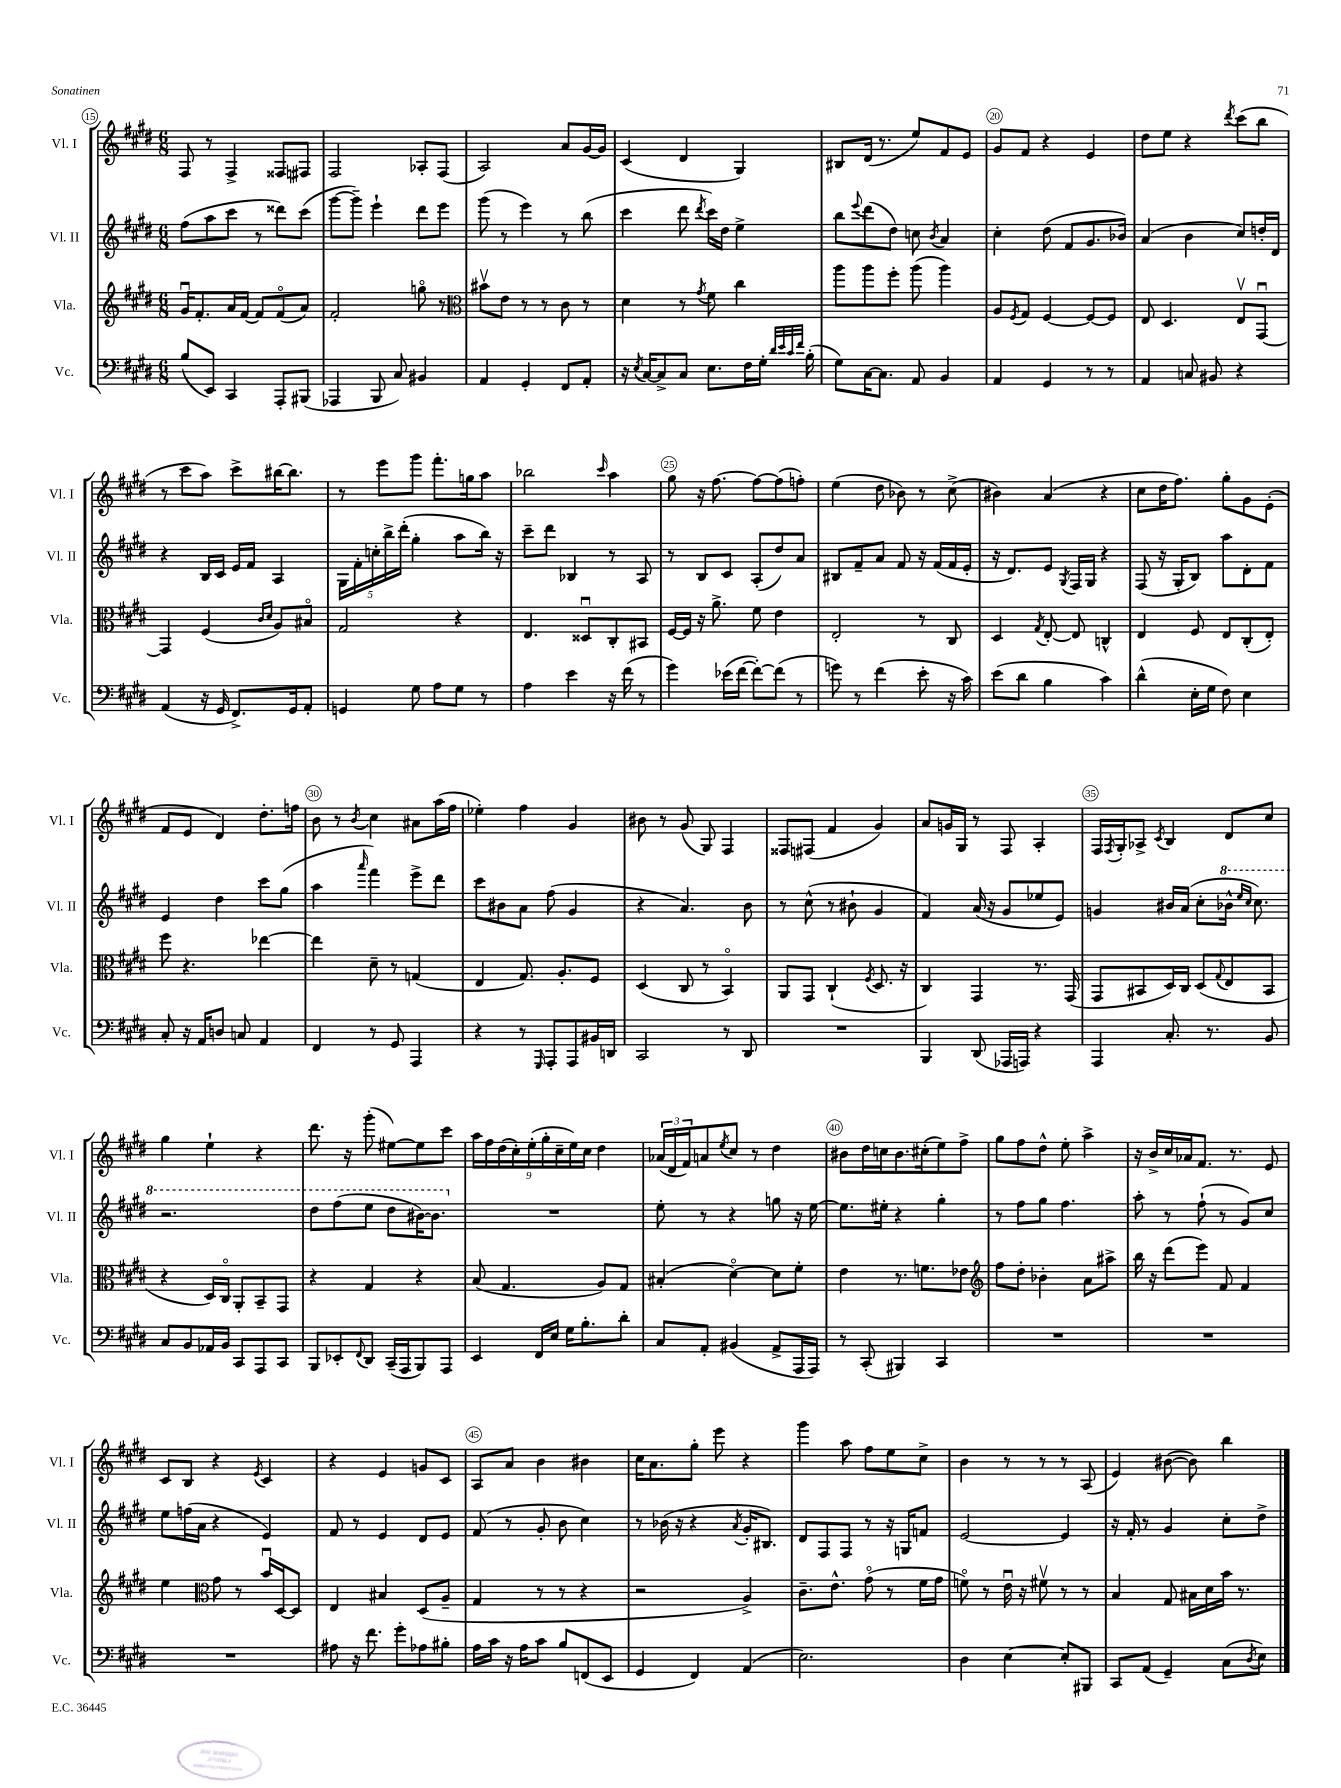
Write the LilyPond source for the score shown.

<<
\new StaffGroup <<
\new Staff = "s0" \with { instrumentName = "Vl. I" shortInstrumentName = "Vl. I" } {
    \clef treble \key e \major \numericTimeSignature \time 6/8
    fis8 r8 fis4-> fisis8 fis8 |
    fis2 aes8-. fis8( |
    a2) a'8 gis'16~ gis'16 |
    cis'4( dis'4 gis4) |
    bis8 dis'16( r8. e''8) fis'8 e'8 |
    gis'8 fis'8 r4 e'4 |
    dis''8 e''8 r4 \acciaccatura { dis'''8 } cis'''8( b''8 |
    r8 cis'''8 a''8) cis'''8-> bis''16~ bis''8. |
    r8 e'''8 gis'''8 fis'''8.-. g''16 a''8 |
    bes''2 \grace { cis'''16 } a''4 |
    gis''8 r16 fis''8.~ fis''8~ fis''8( f''8-.) |
    e''4( dis''8 bes'8) r8 cis''8->( |
    bis'4) a'4( r4 |
    cis''8 dis''16 fis''8.) gis''8-. gis'8 e'8-.( |
    fis'8 e'8 dis'4) dis''8.-. f''16 |
    b'8 r8 \acciaccatura { b'8 } cis''4 ais'8 a''16( fis''16 |
    ees''4-.) fis''4 gis'4 |
    bis'8 r8 gis'8( gis8) fis4 |
    fisis8 fis8( fis'4 gis'4) |
    a'8 g'16 gis16 r8 fis8 a4-. |
    fis16 \acciaccatura { fis8 } gis16-. aes8-> \acciaccatura { cis'8 } b4 dis'8 cis''8 |
    gis''4 e''4-! r4 |
    dis'''8. r16 gis'''8-.( eis''8~) eis''8 cis'''8 |
    \tuplet 9/8 { a''16 fis''16 dis''16( cis''16-.) e''16-.( gis''16-. cis''16-- e''16) cis''16 } dis''4 |
    \tuplet 3/2 { aes'16( dis'16 fis'16) } a'8 \acciaccatura { e''8 } cis''8 r8 dis''4 |
    bis'8 dis''16 c''16 bis'8. cis''16-.( e''8) fis''8-> |
    gis''8 fis''8 dis''8-^ e''8-. a''4-> |
    r16 b'16-> cis''16 aes'16 fis'8. r8. e'8 |
    cis'8 b8 r4 \acciaccatura { e'8 } cis'4 |
    r4 e'4 g'8 cis'8 |
    a8 a'8 b'4 bis'4 |
    cis''16 a'8. gis''8-. e'''8 r4 |
    gis'''4 a''8 fis''8 e''8 cis''8-> |
    b'4 r8 r8 r8 a8( |
    e'4) bis'8~( bis'8) b''4 \bar "|." |
}
\new Staff = "s1" \with { instrumentName = "Vl. II" shortInstrumentName = "Vl. II" } {
    \clef treble \key e \major \numericTimeSignature \time 6/8
    fis''8( a''8 cis'''8 r8 disis'''8) cis'''8( |
    gis'''8~ gis'''8--) e'''4-! dis'''8 e'''8 |
    gis'''8( r8 e'''4) r8 b''8( |
    cis'''4 dis'''8 \acciaccatura { dis'''8 } cis'''16) dis''16 e''4-> |
    b''8 \appoggiatura { e'''8 } dis'''8( dis''8) c''8 \acciaccatura { b'8 } a'4 |
    cis''4-. dis''8( fis'8 gis'8. bes'16) |
    a'4( b'4 cis''8) d''16-. dis'16 |
    r4 b16 cis'16 e'16 fis'16 a4 |
    \tuplet 5/4 { gis16 fis'16-. c''16-. b''16-> dis'''16-.( } gis''4-. a''8 b''16) r16 |
    cis'''8-- dis'''8 bes4 r8 a8 |
    r8 b8 cis'8 a8-.( dis''8) a'8 |
    bis8 fis'8-- a'8 fis'8 r16 fis'16( fis'16 e'16-. |
    r16 dis'8.) e'8 \acciaccatura { gis8 } fis16 gis16 r4 |
    fis8( r16 gis16-. b8) a''8 dis'8-. fis'8 |
    e'4 dis''4 cis'''8 gis''8( |
    a''4 \grace { a'''16 } fis'''4) e'''8-> dis'''8 |
    cis'''8 bis'8 a'8 fis''8( gis'4 |
    r4 a'4.) b'8 |
    r8 cis''8-^( r8 bis'8-! gis'4 |
    fis'4) a'16( r16 gis'8 ees''8 e'8) |
    g'4 bis'16 a'16( cis''8-. \ottava #1 bes''16-^ \grace { e'''16 cis'''16 } cis'''8.) |
    r2. |
    dis'''8 fis'''8( e'''8 dis'''8 bis''16~) bis''8. \ottava #0 |
    R2. |
    e''8-. r8 r4 g''8 r16 e''16~ |
    e''8. eis''16-. r4 gis''4-. |
    r8 fis''8 gis''8 fis''4. |
    a''8-. r8 fis''8-!( r8 gis'8) cis''8 |
    e''8 f''16( a'16 r4 e'4) |
    fis'8 r8 e'4 dis'8 e'8 |
    fis'8( r8 gis'8-. b'8 cis''4) |
    r8 bes'16( r16 r4 \acciaccatura { a'8 } gis'16-. bis8.) |
    dis'8 fis8 fis8 r8 r16 g16 f'8 |
    e'2~ e'4 |
    r16 fis'16-. r8 gis'4 cis''8-. dis''8-> \bar "|." |
}
\new Staff = "s2" \with { instrumentName = "Vla." shortInstrumentName = "Vla." } {
    \clef treble \key e \major \numericTimeSignature \time 6/8
    gis'16\downbow fis'8.-. a'16 fis'16~ fis'8 fis'8\flageolet( a'8) |
    fis'2-. g''8\flageolet r8 |
    \clef alto bis'8\upbow e'8 r8 r8 cis'8 r8 |
    dis'4 r8 \acciaccatura { gis'8 } fis'8 cis''4 |
    a''8 a''8 fis''8-. a''8( a''4) |
    a8 \acciaccatura { fis8 } gis8 fis4~ fis8~ fis8 |
    e8 dis4. e8\upbow gis,8~\downbow |
    gis,4 fis4( \grace { cis'16 dis'16 } a8) bis8\flageolet |
    gis2 r4 |
    e4. disis8\downbow cis8-. bis,8 |
    fis16~ fis16 r16 a'8.-> fis'8 e'4 |
    e2-. r8 cis8 |
    dis4 \acciaccatura { gis8 } e8~-. e8 c4-^ |
    e4 fis8 e8 cis8-.( e8-.) |
    fis''8 r4. ees''4~ |
    ees''4 dis'8-- r8 g4( |
    e4 gis8.) a8.-. fis8 |
    dis4( cis8 r8 b,4\flageolet) |
    a,8 gis,8 cis4-!( \acciaccatura { fis8 } dis8. r16 |
    cis4) gis,4 r8. gis,16( |
    gis,8 bis,8 dis16) cis16 dis8( \appoggiatura { gis8 } e8 bis,8 |
    r4 dis16) cis16\flageolet a,8-. b,8-- gis,8 |
    r4 gis4 r4 |
    b8( gis4. a8) gis8 |
    bis4-.( dis'4~\flageolet) dis'8 fis'8-. |
    e'4 r8. f'8. ees'8 |
    \clef treble fis''8 dis''8-. bes'4-. a'8 ais''8-> |
    b''16 r16 dis'''8( e'''8) fis'8 fis'4 |
    e''4 \clef alto gis'8 r8 b'16\downbow dis16~ dis8 |
    e4 bis4 dis8( a8-- |
    gis4 r8 r8 r4 |
    r2 a4->) |
    cis'8.-- e'8.-^ gis'8\flageolet( r8 fis'16 gis'16 |
    f'8\flageolet) r8 e'16\downbow r16 fis'8\upbow r8 r8 |
    b4 gis8 bis16 dis'16 b'16 r8. \bar "|." |
}
\new Staff = "s3" \with { instrumentName = "Vc." shortInstrumentName = "Vc." } {
    \clef bass \key e \major \numericTimeSignature \time 6/8
    b8( e,8) cis,4 a,,8-. bis,,8( |
    aes,,4 b,,8 cis8) bis,4 |
    a,4 gis,4-. fis,8 a,8-. |
    r16 \acciaccatura { e8 } cis16~ cis8-> cis8 e8. fis16 gis16-. \grace { dis'32 e'32 cis'32 fis'32 } b16-.( |
    gis8) cis16~ cis8. a,8 b,4 |
    a,4 gis,4 r8 r8 |
    a,4 c8 bis,8 r4 |
    a,4( r16 gis,16 fis,8.->) gis,16 a,8-. |
    g,4 gis8 a8 gis8 r8 |
    a4 e'4 r16 fis'16( r8 |
    gis'4) ees'16( fis'16~ fis'8~-.) fis'8( r8 |
    g'8) r8 fis'4( e'8-. r16 cis'16) |
    e'8( dis'8 b4 cis'4) |
    dis'4-^( e16-. gis16 fis8) e4 |
    cis8-. r16 a,16 d8 c8 a,4 |
    fis,4 r8 gis,8 a,,4 |
    r4 r8 \grace { gis,,16 } a,,8-. a,,8 bis,16 d,16 |
    cis,2 r8 dis,8 |
    R2. |
    b,,4 dis,8( aes,,16 a,,16) r4 |
    a,,4 cis8.-. r8. b,8 |
    cis8 b,8 aes,16 b,16 cis,8 a,,8 cis,8 |
    b,,8 ees,8-. \appoggiatura { fis,8 } dis,8 cis,16--( a,,16 b,,8) a,,8 |
    e,4 fis,16 e16 gis16 b8.-. dis'8-. |
    cis8 a,8-. bis,4( a,8-> a,,16 a,,16) |
    r8 cis,8-.( bis,,4) cis,4 |
    R2. |
    R2. |
    R2. |
    ais8 r16 fis'8. gis'8-. aes8 bis8-. |
    a16 cis'16 r16 a16 cis'8 b8 f,8( e,8 |
    gis,4 fis,4) a,4( |
    e2.) |
    dis4 e4~ e8-. bis,,8 |
    cis,8 a,8( gis,4--) cis8( \acciaccatura { dis8 } e8) \bar "|." |
}
>>
>>
\layout { \context { \Score currentBarNumber = #15 \override BarNumber.break-visibility = ##(#f #t #t) barNumberVisibility = #(every-nth-bar-number-visible 5) \override BarNumber.stencil = #(make-stencil-circler 0.1 0.3 ly:text-interface::print) } }
